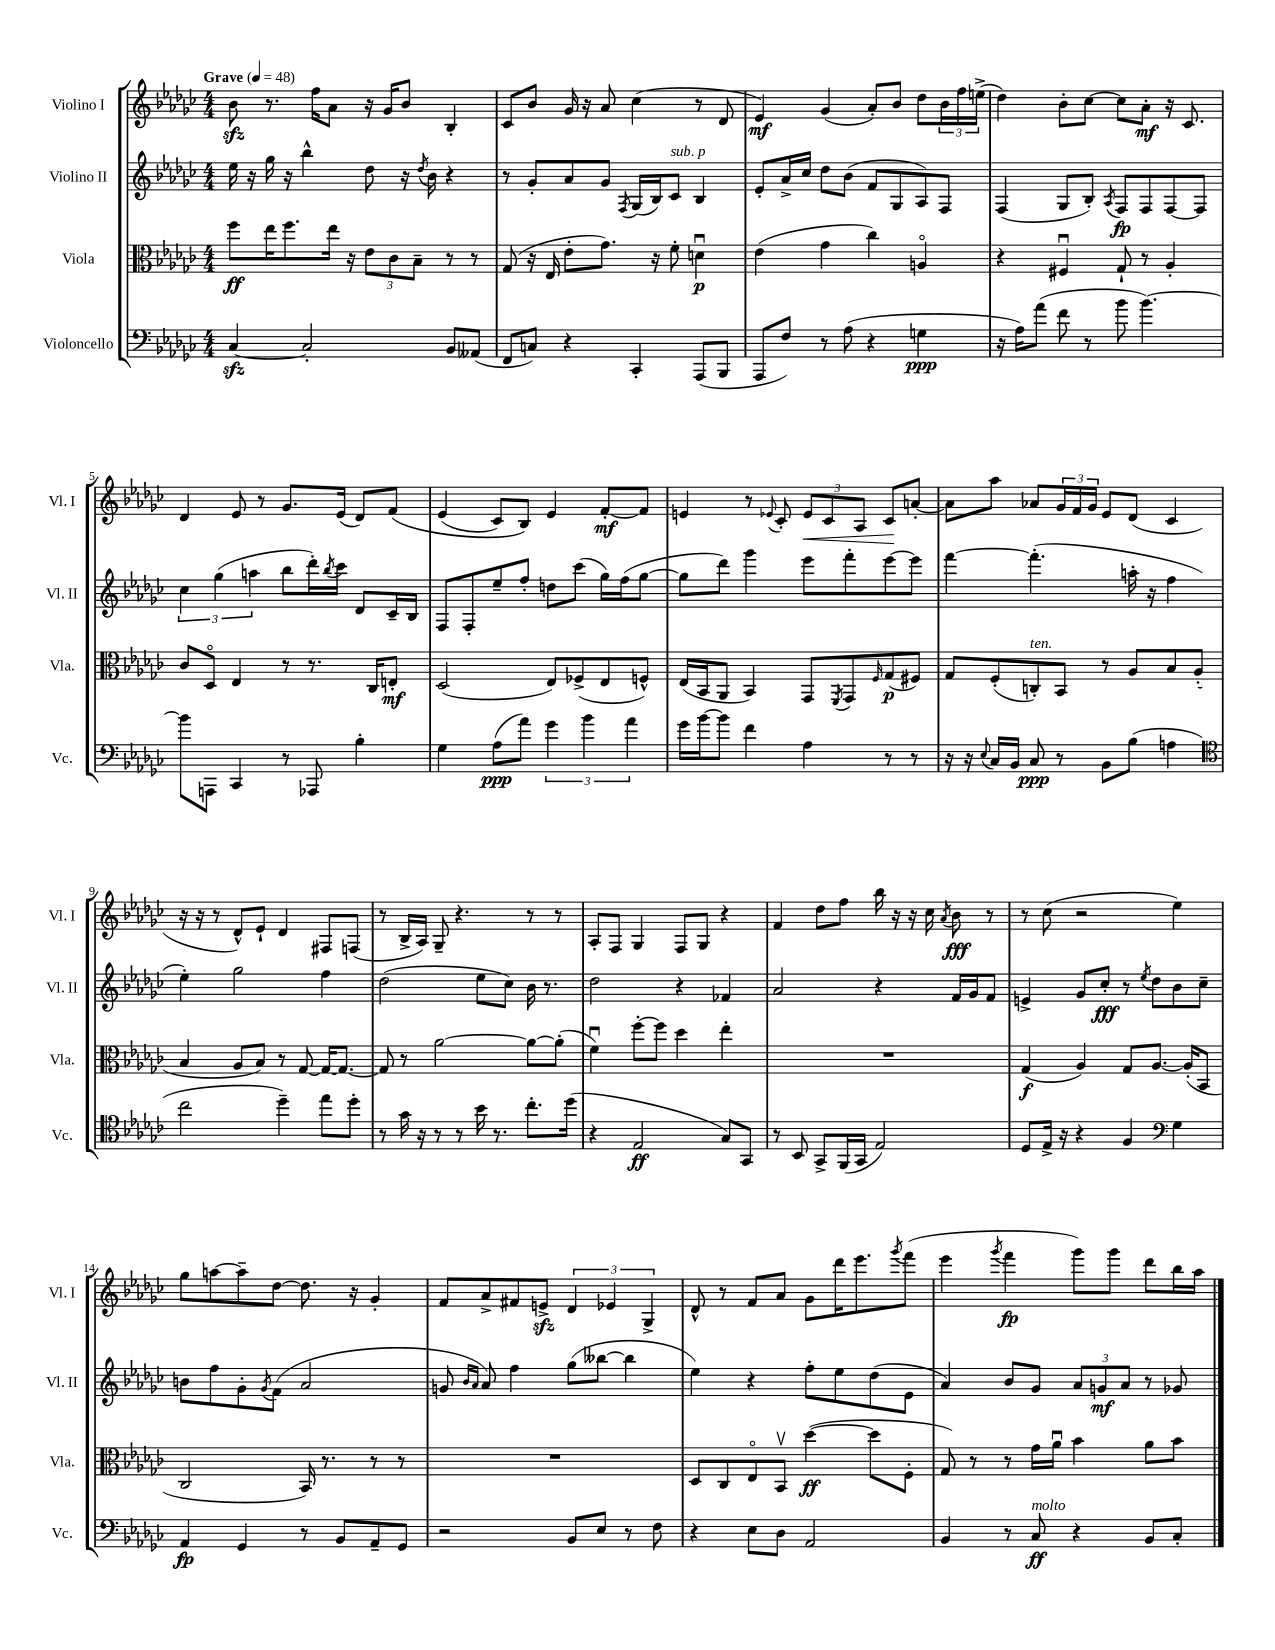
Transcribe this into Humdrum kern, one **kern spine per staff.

**kern	**dynam	**kern	**dynam	**kern	**dynam	**kern	**dynam
*part4	*part4	*part3	*part3	*part2	*part2	*part1	*part1
*staff4	*staff4	*staff3	*staff3	*staff2	*staff2	*staff1	*staff1
*I"Violoncello	*	*I"Viola	*	*I"Violino II	*	*I"Violino I	*
*I'Vc.	*	*I'Vla.	*	*I'Vl. II	*	*I'Vl. I	*
*clefF4	*	*clefC3	*	*clefG2	*	*clefG2	*
*k[b-e-a-d-g-c-]	*	*k[b-e-a-d-g-c-]	*	*k[b-e-a-d-g-c-]	*	*k[b-e-a-d-g-c-]	*
*M4/4	*	*M4/4	*	*M4/4	*	*M4/4	*
*MM48	*	*MM48	*	*MM48	*	*MM48	*
=1	=1	=1	=1	=1	=1	=1	=1
!	!	!	!	!	!	!LO:TX:a:B:t=Grave	!
[4C-zz/	.	8ff\L	ff	16ee-\	.	8b-zz\	.
.	.	.	.	16r	.	.	.
.	.	16ee-\K	.	16gg-\	.	8.r	.
.	.	8.ff\	.	16r	.	.	.
2C-'/]	.	.	.	4bb-^^\	.	.	.
.	.	.	.	.	.	16ff\KL	.
.	.	16ee-\Jk	.	.	.	8a-\J	.
.	.	16r	.	.	.	.	.
.	.	12e-\L	.	8dd-\	.	16r	.
.	.	.	.	.	.	16g-/KL	.
.	.	12c-\	.	.	.	.	.
.	.	.	.	16r	.	8b-/J	.
.	.	12B-~\J	.	.	.	.	.
.	.	.	.	8qdd-/	.	.	.
.	.	.	.	16b-\	.	.	.
8BB-/L	.	8r	.	4r	.	4B-'/	.
(8AA--X/J	.	8r	.	.	.	.	.
=2	=2	=2	=2	=2	=2	=2	=2
8FF/L	.	(8G-/	.	8r	.	8c-/L	.
8Cn/J)	.	16r	.	8g-'/L	.	8b-/J	.
.	.	16E-/	.	.	.	.	.
4r	.	8e-'\L	.	8a-/	.	16g-/	.
.	.	.	.	.	.	16r	.
.	.	8.g-\J)	.	8g-/J	.	8a-/	.
.	.	.	.	8qF/	.	.	.
4CC-'/	.	.	.	(16G-/LL	.	(4cc-\	.
.	.	16r	.	16B-/J)	.	.	.
!	!	!	!	!LO:TX:a:i:t=sub. p	!	!	!
.	.	8f'\	.	8c-/J	.	.	.
(8AAA-/L	.	4dnu\	p	4B-/	.	8r	.
8BBB-/J	.	.	.	.	.	8d-/	.
=3	=3	=3	=3	=3	=3	=3	=3
8AAA-/L	.	(4e-\	.	8e-'/L	.	4e-/)	mf
8F/J)	.	.	.	16a-^/L	.	.	.
.	.	.	.	16cc-/JJ	.	.	.
8r	.	4g-\	.	8dd-\L	.	(4g-/	.
(8A-\	.	.	.	(8b-\J	.	.	.
4r	.	4cc-\)	.	8f/L	.	8a-'/L)	.
.	.	.	.	8G-/	.	8b-/J	.
4Gn\	ppp	4An/	.	8A-/)	.	8dd-\L	.
.	.	.	.	8F/J	.	24b-\L	.
.	.	.	.	.	.	24ff\	.
.	.	.	.	.	.	(24een^\JJ	.
=4	=4	=4	=4	=4	=4	=4	=4
16r	.	4r	.	(4F/	.	4dd-\)	.
16A-\KL)	.	.	.	.	.	.	.
(8a-\J	.	.	.	.	.	.	.
8f\	.	4F#Xu/	.	8G-/L	.	8b-'\L	.
8r	.	.	.	8B-'/J)	.	[8cc-\J	.
.	.	.	.	8qA-/	.	.	.
8b-\	.	8G-`/	.	8F/L	fp	8cc-\L]	.
[4.b-\)	.	8r	.	8F/	.	8a-'\J	mf
.	.	4A-'/	.	[8F/	.	16r	.
.	.	.	.	.	.	8.c-/	.
.	.	.	.	8F/J]	.	.	.
!!LO:LB:g=z
=5	=5	=5	=5	=5	=5	=5	=5
8b-\L]	.	8c-/L	.	6cc-\	.	4d-/	.
8AAAn\J	.	8D-/J	.	.	.	.	.
.	.	.	.	(6gg-\	.	.	.
4CC-/	.	4E-/	.	.	.	8e-/	.
.	.	.	.	6aan\	.	.	.
.	.	.	.	.	.	8r	.
8r	.	8r	.	8bb-\L	.	8.g-/L	.
8AAA-X/	.	8.r	.	16ddd-'\L)	.	.	.
.	.	.	.	8qbb-/	.	.	.
.	.	.	.	16ccc-\JJ	.	(16e-/Jk	.
4B-'\	.	.	.	8d-/L	.	8d-/L)	.
.	.	16C-/KL	.	.	.	.	.
.	.	8En'/J	mf	16c-~/L	.	(8f/J	.
.	.	.	.	16B-/JJ	.	.	.
=6	=6	=6	=6	=6	=6	=6	=6
4G-\	.	(2D-/	.	8F/L	.	(4e-/	.
.	.	.	.	8F'/	.	.	.
(8A-\L	ppp	.	.	8ee-~/	.	8c-/L)	.
8a-\J)	.	.	.	8ff'/J	.	8B-/J)	.
6g-\	.	8E-/L)	.	8ddn\L	.	4e-/	.
.	.	(8F-X^/	.	(8ccc-\J	.	.	.
6b-\	.	.	.	.	.	.	.
.	.	8E-/	.	16gg-\LL)	.	[8f'/L	mf
.	.	.	.	(16ff\J	.	.	.
6a-\	.	.	.	.	.	.	.
.	.	8Fn^^/J)	.	[8gg-\J	.	8f/J]	.
=7	=7	=7	=7	=7	=7	=7	=7
16g-\LL	.	(16E-/LL	.	8gg-\L]	.	4en/	.
[16b-\J	.	16BB-/J	.	.	.	.	.
8b-\J]	.	8AA-/J	.	8ddd-\J)	.	.	.
4f\	.	4BB-/)	.	4ggg-\	.	8r	.
.	.	.	.	.	.	8qqe-X/	.
.	.	.	.	.	.	8c-'/	.
!	!	!	!	!	!	!	!LO:HP:b
4A-\	.	8GG-/L	.	8eee-\L	.	12e-/L	<
.	.	.	.	.	.	12c-/	.
.	.	8qFF/	.	.	.	.	.
.	.	8GG-/	.	8fff'\	.	.	.
.	.	.	.	.	.	12A-/J	.
.	.	16qqF/	.	.	.	.	.
8r	.	(8G-/	p	[8eee-\	.	8c-/L	.
8r	.	8F#X/J)	.	8eee-\J]	.	[8an'/J	[
=8	=8	=8	=8	=8	=8	=8	=8
16r	.	8G-/L	.	[4fff\	.	8a\L]	.
16r	.	.	.	.	.	.	.
8qqE-/	.	.	.	.	.	.	.
16C-/LL	.	(8F'/	.	.	.	8aa-\J	.
16BB-/JJ	.	.	.	.	.	.	.
!	!	!LO:TX:a:i:t=ten.	!	!	!	!	!
8C-/	ppp	8Cn'/)	.	(4.fff'\]	.	8a-X/L	.
8r	.	8BB-/J	.	.	.	24g-/L	.
.	.	.	.	.	.	24f/	.
.	.	.	.	.	.	24g-/JJ	.
8BB-\L	.	8r	.	.	.	8e-/L	.
(8B-\J	.	8A-/L	.	16aan'\	.	(8d-/J	.
.	.	.	.	16r	.	.	.
4An\	.	8B-/	.	4ff\	.	4c-/	.
.	.	(8A-'/J	.	.	.	.	.
!!LO:LB:g=z
=9	=9	=9	=9	=9	=9	=9	=9
*clefC4	*	*	*	*	*	*	*
2cc-\	.	4B-/	.	4ee-'\)	.	16r	.
.	.	.	.	.	.	16r	.
.	.	.	.	.	.	8r	.
.	.	8A-/L	.	2gg-\	.	8d-^^/L)	.
.	.	8B-/J)	.	.	.	8e-`/J	.
4dd-~\)	.	8r	.	.	.	4d-/	.
.	.	[8G-/	.	.	.	.	.
8ee-\L	.	16G-/KL_	.	4ff\	.	8F#X/L	.
.	.	8.G-/J_	.	.	.	.	.
8dd-'\J	.	.	.	.	.	(8Fn/J	.
=10	=10	=10	=10	=10	=10	=10	=10
8r	.	8G-/]	.	(2dd-\	.	8r	.
16g-\	.	8r	.	.	.	16B-^/LL	.
16r	.	.	.	.	.	16A-/JJ)	.
8r	.	[2a-\	.	.	.	8G-~/	.
8r	.	.	.	.	.	4.r	.
16b-\	.	.	.	8ee-\L	.	.	.
8.r	.	.	.	.	.	.	.
.	.	.	.	8cc-\J)	.	.	.
8.cc-'\L	.	8a-\L_	.	16b-\	.	8r	.
.	.	.	.	8.r	.	.	.
.	.	(8a-'\J]	.	.	.	8r	.
(16dd-\Jk	.	.	.	.	.	.	.
=11	=11	=11	=11	=11	=11	=11	=11
4r	.	4fu\)	.	2dd-\	.	8A-'/L	.
.	.	.	.	.	.	8F/J	.
2E-/	ff	[8ff'\L	.	.	.	4G-/	.
.	.	8ff\J]	.	.	.	.	.
.	.	4dd-\	.	4r	.	8F/L	.
.	.	.	.	.	.	8G-/J	.
8G-/L)	.	4ee-'\	.	4f-X/	.	4r	.
8GG-/J	.	.	.	.	.	.	.
=12	=12	=12	=12	=12	=12	=12	=12
8r	.	1r	.	2a-/	.	4f/	.
8BB-/	.	.	.	.	.	.	.
8GG-^/L	.	.	.	.	.	8dd-\L	.
(16FF/L	.	.	.	.	.	8ff\J	.
16GG-/JJ	.	.	.	.	.	.	.
2E-/)	.	.	.	4r	.	16bb-\	.
.	.	.	.	.	.	16r	.
.	.	.	.	.	.	16r	.
.	.	.	.	.	.	16cc-\	.
.	.	.	.	.	.	8qa-/	.
.	.	.	.	16f/LL	.	8b-\	fff
.	.	.	.	16g-/J	.	.	.
.	.	.	.	8f/J	.	8r	.
=13	=13	=13	=13	=13	=13	=13	=13
8D-/L	.	(4G-/	f	4en^/	.	8r	.
16E-^/Jk	.	.	.	.	.	(8cc-\	.
16r	.	.	.	.	.	.	.
4r	.	4A-/)	.	8g-/L	.	2r	.
.	.	.	.	8cc-'/J	fff	.	.
4F/	.	8G-/L	.	8r	.	.	.
.	.	.	.	8qee-/	.	.	.
.	.	[8.A-/J	.	8dd-\L	.	.	.
*clefF4	*	*	*	*	*	*	*
4G-\	.	.	.	8b-\	.	4ee-\)	.
.	.	(16A-'/KL]	.	.	.	.	.
.	.	8BB-/J	.	8cc-~\J	.	.	.
!!LO:LB:g=z
=14	=14	=14	=14	=14	=14	=14	=14
4AA-/	fp	2C-/	.	8bn\L	.	8gg-\L	.
.	.	.	.	8ff\	.	[8aan\	.
4GG-/	.	.	.	8g-'\	.	8aa~\]	.
.	.	.	.	8qg-/	.	.	.
.	.	.	.	(8f\J	.	[8dd-\J	.
8r	.	16BB-/)	.	2a-/	.	8.dd-\]	.
.	.	8.r	.	.	.	.	.
8BB-/L	.	.	.	.	.	.	.
.	.	.	.	.	.	16r	.
8AA-~/	.	8r	.	.	.	4g-'/	.
8GG-/J	.	8r	.	.	.	.	.
=15	=15	=15	=15	=15	=15	=15	=15
2r	.	1r	.	8gn/	.	8f/L	.
.	.	.	.	16qqb-/LL	.	.	.
.	.	.	.	16qqa-/JJ	.	.	.
.	.	.	.	8a-/)	.	8a-^/	.
.	.	.	.	4ff\	.	8f#X/	.
.	.	.	.	.	.	8enzz^/J	.
8BB-/L	.	.	.	(8gg-\L	.	6d-/	.
8E-/J	.	.	.	[8bb--X\J	.	.	.
.	.	.	.	.	.	6e-X/	.
8r	.	.	.	4bb--\]	.	.	.
.	.	.	.	.	.	6G-^/	.
8F\	.	.	.	.	.	.	.
=16	=16	=16	=16	=16	=16	=16	=16
4r	.	8D-/L	.	4ee-\)	.	8d-^^/	.
.	.	8C-/	.	.	.	8r	.
8E-\L	.	8E-/	.	4r	.	8f/L	.
8D-\J	.	8BB-v/J	.	.	.	8a-/J	.
2AA-/	.	([4dd-\	ff	8ff'\L	.	8g-\L	.
.	.	.	.	8ee-\	.	16ddd-\K	.
.	.	.	.	.	.	8.eee-\	.
.	.	8dd-\L]	.	(8dd-\	.	.	.
.	.	.	.	.	.	8qggg-/	.
.	.	8F'\J	.	8e-\J	.	(8fff\J	.
=17	=17	=17	=17	=17	=17	=17	=17
4BB-/	.	8G-/)	.	4a-/)	.	4eee-\	.
.	.	8r	.	.	.	.	.
.	.	.	.	.	.	8qggg-/	.
8r	.	8r	.	8b-/L	.	4fff\	fp
!LO:TX:a:i:t=molto	!	!	!	!	!	!	!
8C-/	ff	16g-\LL	.	8g-/J	.	.	.
.	.	16a-u\JJ	.	.	.	.	.
4r	.	4b-\	.	12a-/L	.	8ggg-\L)	.
.	.	.	.	12gn/	mf	.	.
.	.	.	.	.	.	8ggg-\J	.
.	.	.	.	12a-/J	.	.	.
8BB-/L	.	8a-\L	.	8r	.	8ddd-\L	.
8C-'/J	.	8b-\J	.	8g-X/	.	16bb-\L	.
.	.	.	.	.	.	16aa-\JJ	.
==	==	==	==	==	==	==	==
*-	*-	*-	*-	*-	*-	*-	*-
